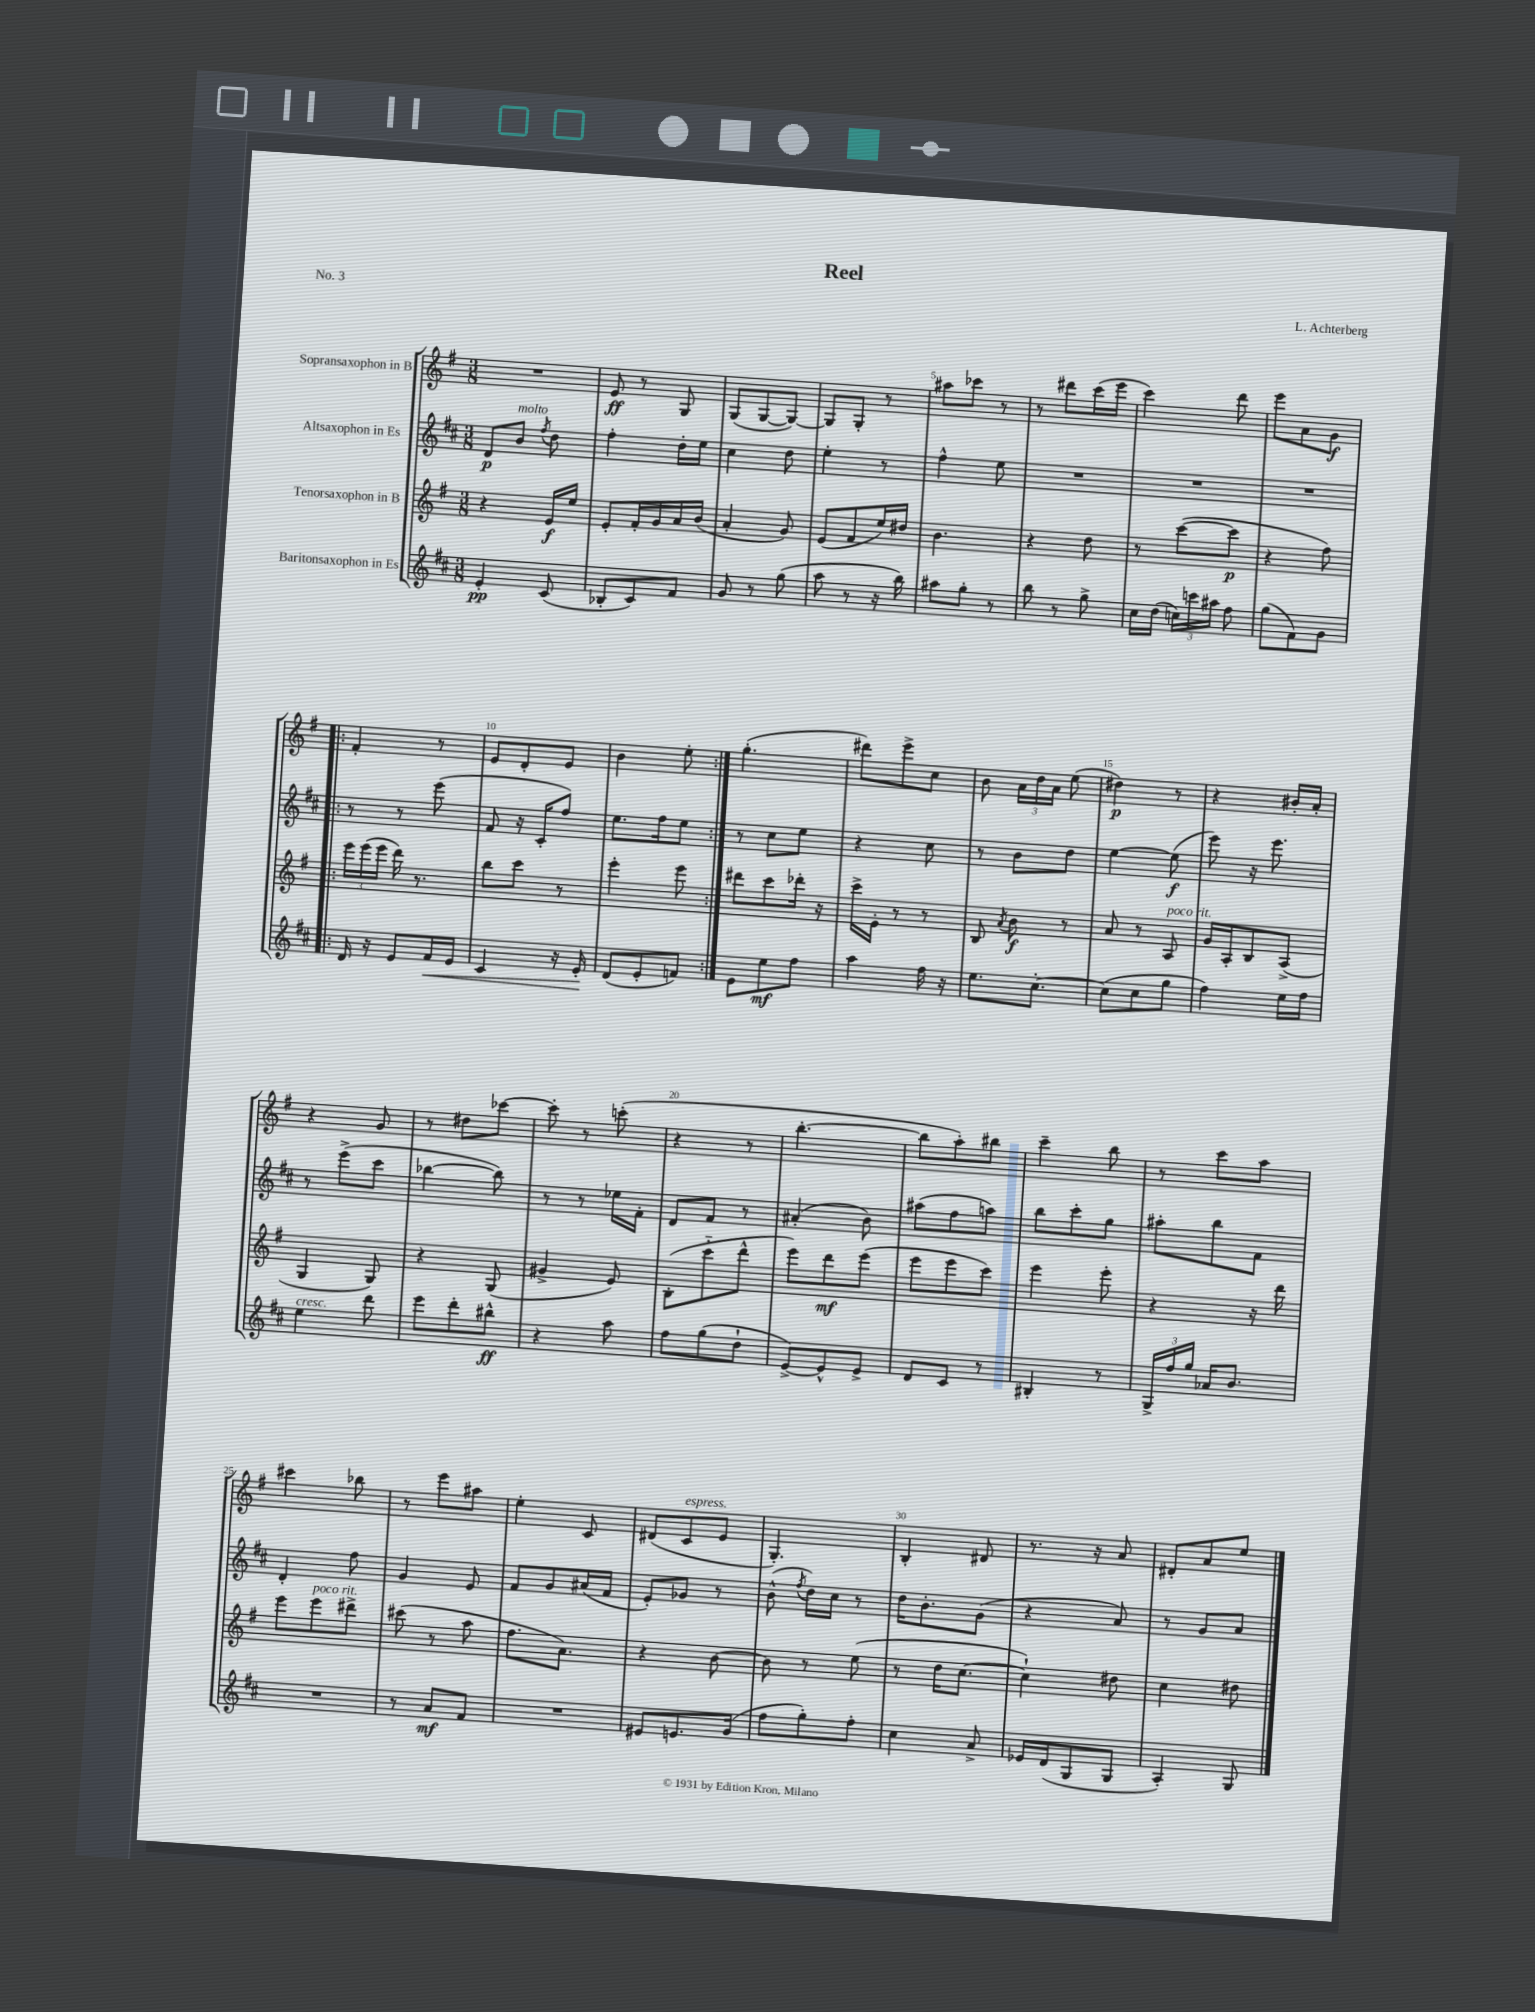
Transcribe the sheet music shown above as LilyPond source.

\header { title = "Reel" composer = "L. Achterberg" piece = "No. 3" }
<<
\new StaffGroup <<
\new Staff = "s0" \with { instrumentName = "Sopransaxophon in B" } {
    \clef treble \key g \major \numericTimeSignature \time 3/8
    \autoBeamOff R4. |
    e'8\ff r8 g8 |
    g8[( g8~ g8]~) |
    g8[ g8]-. r8 |
    ais''8[ ces'''8] r8 |
    r8 dis'''8[ c'''16( e'''16] |
    c'''4) d'''8 |
    e'''8[ a'8 g'8]\f |
    \repeat volta 2 { fis'4-. r8 |
    e'8[ d'8-. e'8] |
    b'4 e''8-. | }
    g''4.-.( |
    dis'''8[) e'''8-> c''8] |
    b'8 \tuplet 3/2 { a'16[ d''16 a'16] } e''8( |
    dis''4\p) r8 |
    r4 bis'16[-. a'16]-. |
    r4 g'8 |
    r8 dis''8[ ces'''8]~ |
    ces'''8-. r8 c'''8-.( |
    r4 r8 |
    b''4.~-. |
    b''8[ a''8-.) bis''8] |
    c'''4-- b''8 |
    r8 c'''8[ a''8] |
    cis'''4 bes''8 |
    r8 e'''8[ ais''8] |
    e''4-. c'8 |
    dis'8[( c'8^\markup { \italic "espress." } e'8] |
    g4.-.) |
    b4-. dis'8 |
    r8. r16 a'8 |
    dis'8[-. a'8 e''8] \bar "|." |
}
\new Staff = "s1" \with { instrumentName = "Altsaxophon in Es" } {
    \clef treble \key d \major \numericTimeSignature \time 3/8
    \autoBeamOff d'8[\p b'8]^\markup { \italic "molto" } \acciaccatura { fis''8 } d''8 |
    fis''4-. d''16[-. e''16] |
    cis''4 d''8 |
    e''4-. r8 |
    fis''4-^ e''8 |
    R4. |
    R4. |
    R4. |
    \repeat volta 2 { r8 r8 e'''8( |
    fis'8 r16 cis'16[-. fis''8]) |
    e''8.[ fis''16 e''8] | }
    r8 cis''8[ e''8] |
    r4 cis''8 |
    r8 b'8[ d''8] |
    e''4~ e''8\f( |
    e'''8) r16 e'''8. |
    r8 e'''8[->( cis'''8] |
    bes''4~ bes''8) |
    r8 r8 ees''16[ fis'16]-. |
    d'8[ fis'8] r8 |
    ais'4-.( b'8) |
    ais''8[( fis''8 a''8]) |
    b''8[ cis'''8-. g''8] |
    ais''8[-. b''8 fis'8] |
    d'4-. fis''8 |
    g'4 e'8 |
    fis'8[ g'8 ais'16( fis'16] |
    e'8[-.) ges'8] r8 |
    b'8-^( \acciaccatura { fis''8 } d''16[) cis''16] r8 |
    d''16[ b'8.-. g'8]( |
    r4 a'8) |
    r8 g'8[ a'8] \bar "|." |
}
\new Staff = "s2" \with { instrumentName = "Tenorsaxophon in B" } {
    \clef treble \key g \major \numericTimeSignature \time 3/8
    \autoBeamOff r4 e'16[\f e''16] |
    e'8[-. fis'16-. g'16 a'16 b'16]( |
    a'4-. g'8) |
    e'8[( fis'8 e''16) dis''16] |
    b'4. |
    r4 d''8 |
    r8 c'''8[~( c'''8]\p |
    r4 fis''8) |
    \repeat volta 2 { \tuplet 3/2 { e'''16[ e'''16( e'''16] } d'''16) r8. |
    b''8[ c'''8] r8 |
    e'''4-. e'''8 | }
    dis'''8[ c'''8 des'''16]-. r16 |
    c'''16[-> e'16]-. r8 r8 |
    b8 \acciaccatura { a'8 } b'8\f r8 |
    a'8 r8 a8^\markup { \italic "poco rit." } |
    g'16[ a16-. b8 a8]->( |
    g4 g8) |
    r4 g8( |
    gis'4-> e'8) |
    b8[-.( c'''8-_ d'''8]-^ |
    e'''8[) d'''8\mf e'''8]( |
    e'''8[ e'''8 c'''8]) |
    e'''4 e'''8-. |
    r4 r16 d'''16 |
    e'''8[ e'''8^\markup { \italic "poco rit." } dis'''8]-> |
    cis'''8( r8 a''8 |
    fis''8.[ a'8.]) |
    r4 b'8~ |
    b'8 r8 e''8( |
    r8 d''16[ c''8.]~ |
    c''4-!) dis''8 |
    c''4 dis''8 \bar "|." |
}
\new Staff = "s3" \with { instrumentName = "Baritonsaxophon in Es" } {
    \clef treble \key d \major \numericTimeSignature \time 3/8
    \autoBeamOff e'4-.\pp cis'8( |
    bes8[-. cis'8) fis'8] |
    g'8 r8 g''8( |
    a''8 r8 r16 b''16) |
    ais''8[ g''8]-. r8 |
    b''8 r8 g''8-> |
    cis''16[ d''16]( \tuplet 3/2 { c''16[) c'''16 ais''16] } fis''8 |
    g''8[( fis'8) g'8] |
    \repeat volta 2 { d'16 r16 e'8[ fis'16\< e'16] |
    cis'4 r16 e'16-.\! |
    d'8[( e'8-. f'8]) | }
    e'8[ e''8\mf fis''8] |
    a''4 fis''16 r16 |
    e''8.[ cis''8.]~-. |
    cis''8[( cis''8 g''8] |
    fis''4) e''16[ fis''16] |
    e''4^\markup { \italic "cresc." } d'''8 |
    e'''8[ d'''8-. bis''8]-^\ff |
    r4 a''8 |
    fis''8[ g''8( d''8]-! |
    e'8[~->) e'8-^ e'8]-> |
    d'8[ cis'8] r8 |
    bis4-. r8 |
    \tuplet 3/2 { g16[-> fis''16 g''16] } aes'16[ b'8.] |
    R4. |
    r8 a'8[\mf fis'8] |
    R4. |
    eis'8[ e'8. g'16]( |
    fis''8[ g''8-.) fis''8]-. |
    cis''4 a'8-> |
    ees'16[ d'16( g8 g8] |
    a4-.) g8 \bar "|." |
}
>>
>>
\layout { \context { \Score \override BarNumber.break-visibility = ##(#f #t #t) barNumberVisibility = #(every-nth-bar-number-visible 5) } }
